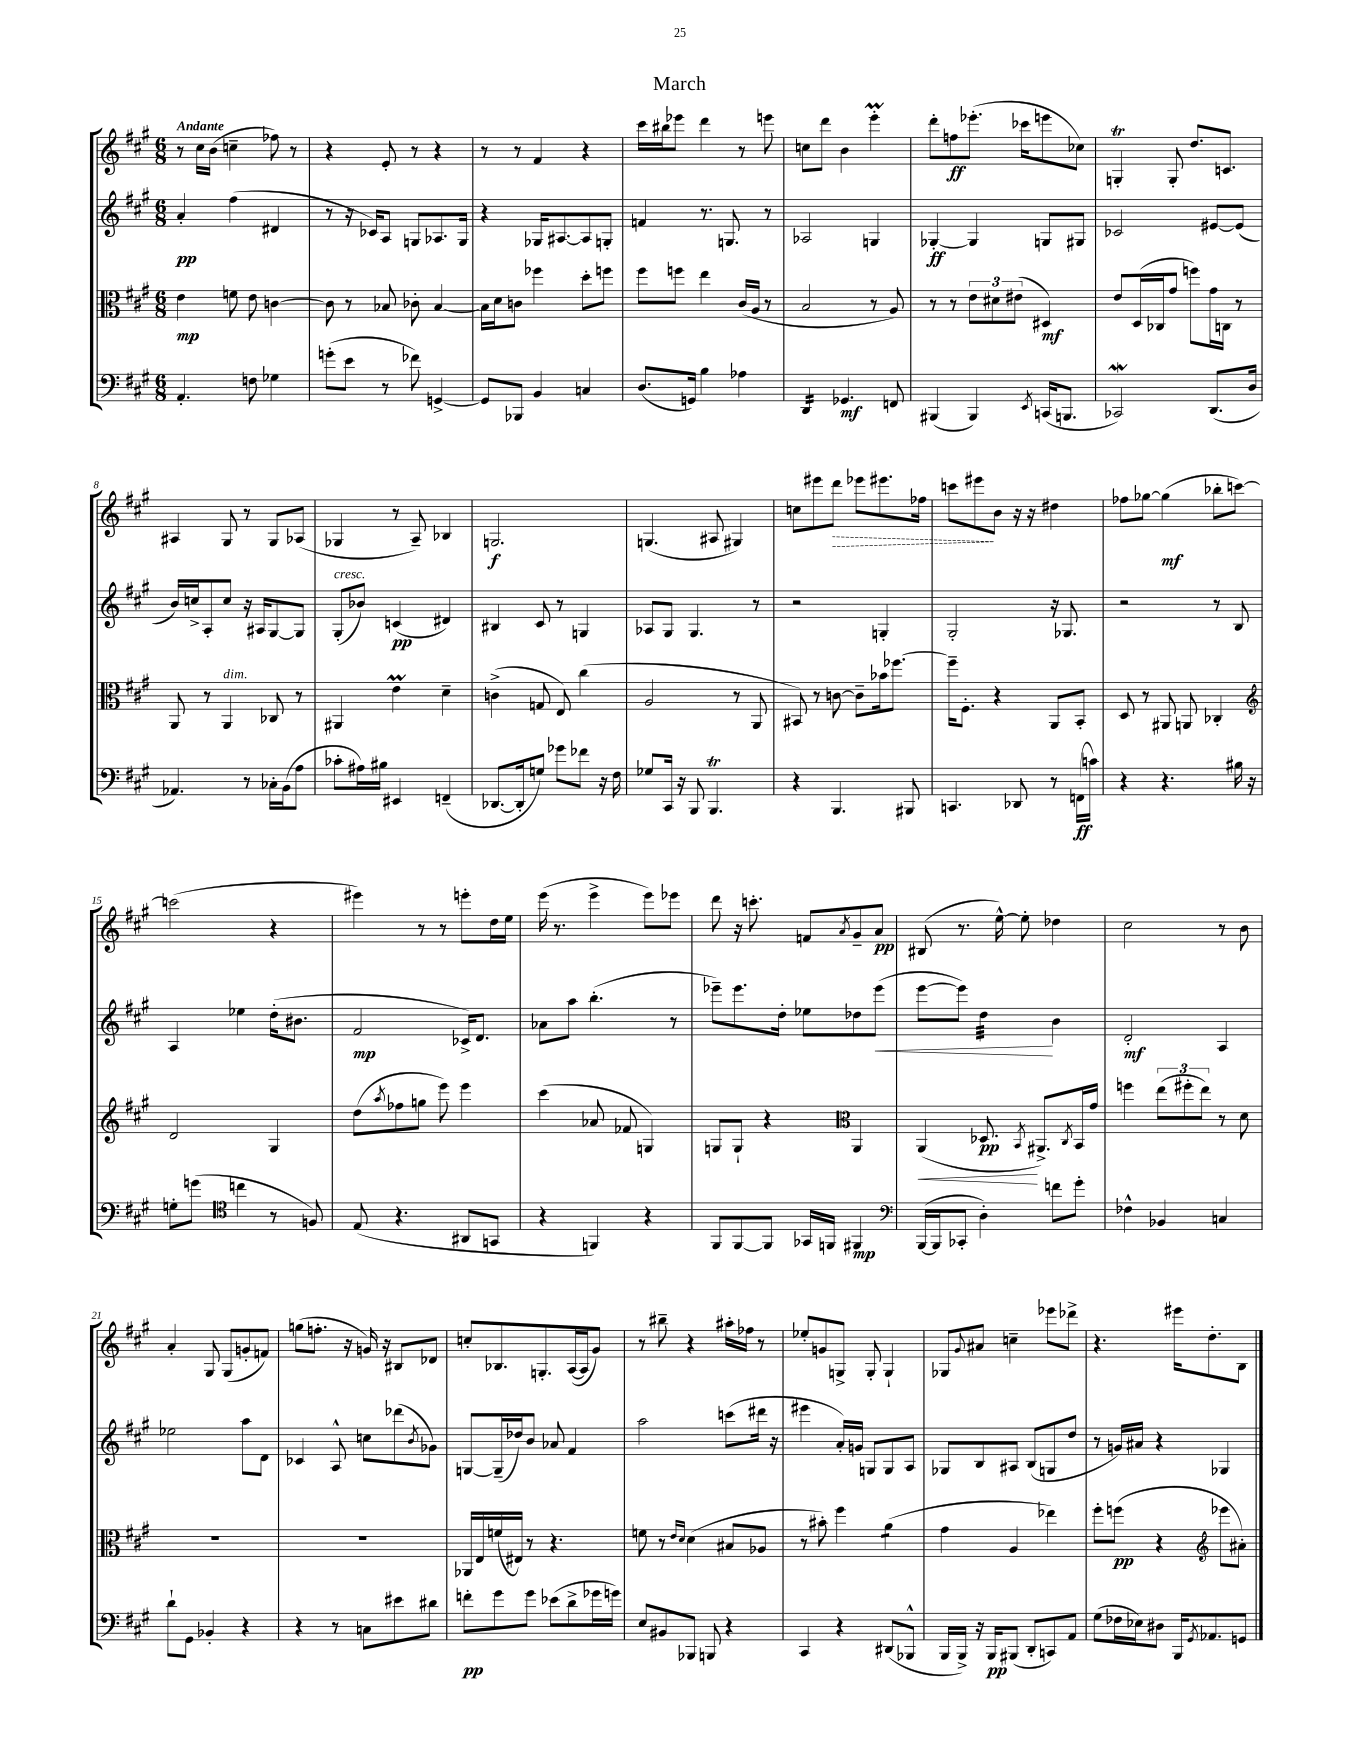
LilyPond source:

\header { title = "March" }
<<
\new StaffGroup <<
\new Staff = "s0" {
    \clef treble \key a \major \numericTimeSignature \time 6/8 \tempo "Andante"
    r8 cis''16 b'16( c''4-- fes''8) r8 |
    r4 e'8-. r8 r4 |
    r8 r8 fis'4 r4 |
    cis'''16 bis''16 ees'''8 d'''4 r8 e'''8 |
    c''8 d'''8 b'4 e'''4-.\prall |
    d'''8-. f''8\ff ees'''8.-.( ces'''16 e'''8 ces''8) |
    g4-.\trill g8-. d''8. c'8. |
    ais4 gis8 r8 gis8 aes8( |
    ges4 r8 a8--) bes4 |
    g2.\f |
    g4.( ais8 gis4) |
    c''8 eis'''8 \once \override Hairpin.style = #'dashed-line d'''8\> ees'''8 eis'''8. fes''16 |
    c'''8 eis'''8\! b'8 r16 r16 dis''4 |
    fes''8 ges''8~ ges''4\mf( bes''8-. c'''8~) |
    c'''2( r4 |
    eis'''4) r8 r8 e'''8-. d''16 e''16 |
    e'''16( r8. e'''4-> e'''8) ees'''8 |
    d'''8 r16 c'''8.-. f'8 \acciaccatura { a'8 } gis'8-- a'8\pp |
    bis8( r8. e''16~-^) e''8-. des''4 |
    cis''2 r8 b'8 |
    a'4-. gis8 gis8( g'8-. f'8) |
    g''8( f''8.-. r16 g'16) r16 bis8 des'8 |
    c''8-. bes8. g8.-. a16~( a16 gis'8) |
    r8 bis''8-- r4 ais''16-. fes''16 r8 |
    ees''8-. g'8 g8-> g8-. g4-! |
    ges8 \appoggiatura { gis'8 } ais'8 c''4-- ees'''8 des'''8-> |
    r4. eis'''16 d''8.-. b8 \bar "|." |
}
\new Staff = "s1" {
    \clef treble \key a \major \numericTimeSignature \time 6/8
    a'4-.\pp fis''4( dis'4 |
    r8 r16 ces'16) a8 g8 aes8. g16 |
    r4 ges16 ais8.~ ais8 g8-. |
    f'4 r8. g8. r8 |
    aes2 g4 |
    ges4~-.\ff ges4 g8 gis8 |
    ces'2 eis'8~ eis'8( |
    b'16) c''16-> a8-. c''8 r16 ais16 gis8~ gis8 |
    gis8-.^\markup { \italic "cresc." }( bes'8) c'4\pp( dis'4) |
    bis4 cis'8 r8 g4 |
    aes8 gis8 gis4. r8 |
    r2 g4-. |
    gis2-. r16 ges8. |
    r2 r8 b8 |
    a4 ees''4 d''16-.( bis'8. |
    fis'2\mp ces'16->) d'8. |
    aes'8 a''8 b''4.-.( r8 |
    ees'''8--) ees'''8. d''16-. ees''8 des''8 ees'''8\<( |
    e'''8~ e'''8) d''4:32\! b'4 |
    d'2-.\mf a4 |
    ees''2 a''8 d'8 |
    ces'4 a8-^ c''8 des'''8( \acciaccatura { b'8 } ges'8) |
    g8~ g16--( des''16) b'8 aes'8 fis'4 |
    a''2 c'''8( dis'''16 r16 |
    eis'''4 a'16-.) g'16 g8 g8 a8 |
    ges8 b8 ais8 b8( g8 d''8 |
    r8 g'16) ais'16 r4 ges4 \bar "|." |
}
\new Staff = "s2" {
    \clef alto \key a \major \numericTimeSignature \time 6/8
    e'4\mp f'8 e'8 c'4~ |
    c'8 r8 bes8 ces'8-. bes4~ |
    bes16 d'16 c'8 fes''4 d''8-. f''8 |
    fis''8 f''8 e''4 cis'16( a16 r8 |
    b2 r8 a8) |
    r8 r8 \tuplet 3/2 { e'8 dis'8 eis'8( } dis4\mf) |
    e'8 d16( ces16 gis'8 f''8) gis'16 c16 r8 |
    a,8 r8 a,4^\markup { \italic "dim." } ces8 r8 |
    ais,4 e'4\prall d'4-- |
    c'4->( g8 e8) cis''4( |
    a2 r8 a,8 |
    bis,8) r8 c'8~ c'8-- bes'16 fes''8.~ |
    fes''16-- fis8.-. r4 a,8 b,8-. |
    d8 r8 ais,8 a,8 ces4-. |
    \clef treble d'2 gis4 |
    d''8( \acciaccatura { a''8 } fes''8 g''8 e'''8) e'''4 |
    cis'''4( aes'8 fes'8 g4) |
    g8 g8-! r4 \clef alto a,4 |
    a,4\<( des8.\pp\! \acciaccatura { b,8 } ais,8.->) \acciaccatura { cis8 } b,16 gis'16 |
    f''4 \tuplet 3/2 { e''8( fis''8-. e''8) } r8 d'8 |
    R2. |
    R2. |
    aes,16 e16 f'16( eis16) r8 r4. |
    f'8 r8 \grace { e'16 d'16 } d'4( bis8 aes8 |
    r8 bis'8-.) fis''4 a'4:8( |
    gis'4 a4 ees''4) |
    fis''8-. f''8\pp( r4 \clef treble ees'''8 ais'8-.) \bar "|." |
}
\new Staff = "s3" {
    \clef bass \key a \major \numericTimeSignature \time 6/8
    a,4.-. f8 ges4 |
    g'8-.( e'8 r8 fes'8) g,4~-> |
    g,8 bes,,8 b,4 c4 |
    d8.( g,16) b4 aes4 |
    d,4:16 ges,4.\mf f,8 |
    bis,,4( bis,,4) \acciaccatura { e,8 } c,16( b,,8. |
    ces,2\mordent) d,8.( d16 |
    aes,4.) r8 ces16-. b,16( a8 |
    ces'8-. ais16) bis16 eis,4 f,4--( |
    des,8.~ des,16-. g8) ges'8 fes'8 r16 fis16 |
    ges8 cis,16 r16 b,,8 b,,4.\trill |
    r4 b,,4. bis,,8 |
    c,4. des,8 r8 f,16\ff( c'16) |
    r4 r4. bis16 r16 |
    g8-. g'8( \clef tenor c''4 r8 f8) |
    e8( r4. ais,8 g,8 |
    r4 f,4) r4 |
    fis,8 fis,8~ fis,8 ges,16 f,16 fis,4\mp |
    \clef bass b,,16~( b,,16 ces,8-. d4-.) f'8 gis'8-. |
    fes4-^ bes,4 c4 |
    d'8-! gis,8 bes,4-. r4 |
    r4 r8 c8 eis'8 dis'8 |
    f'8-.\pp gis'8 gis'8 ees'8( d'8-> ges'16 g'16) |
    e8 bis,8 bes,,8 b,,8 r4 |
    cis,4 r4 dis,8( bes,,8-^ |
    b,,16 b,,16->) r16 b,,16\pp bis,,8( d,8-. c,8) a,8 |
    gis8( fes16 ees16) dis8 b,,16 \acciaccatura { gis,8 } aes,8. g,8 \bar "|." |
}
>>
>>
